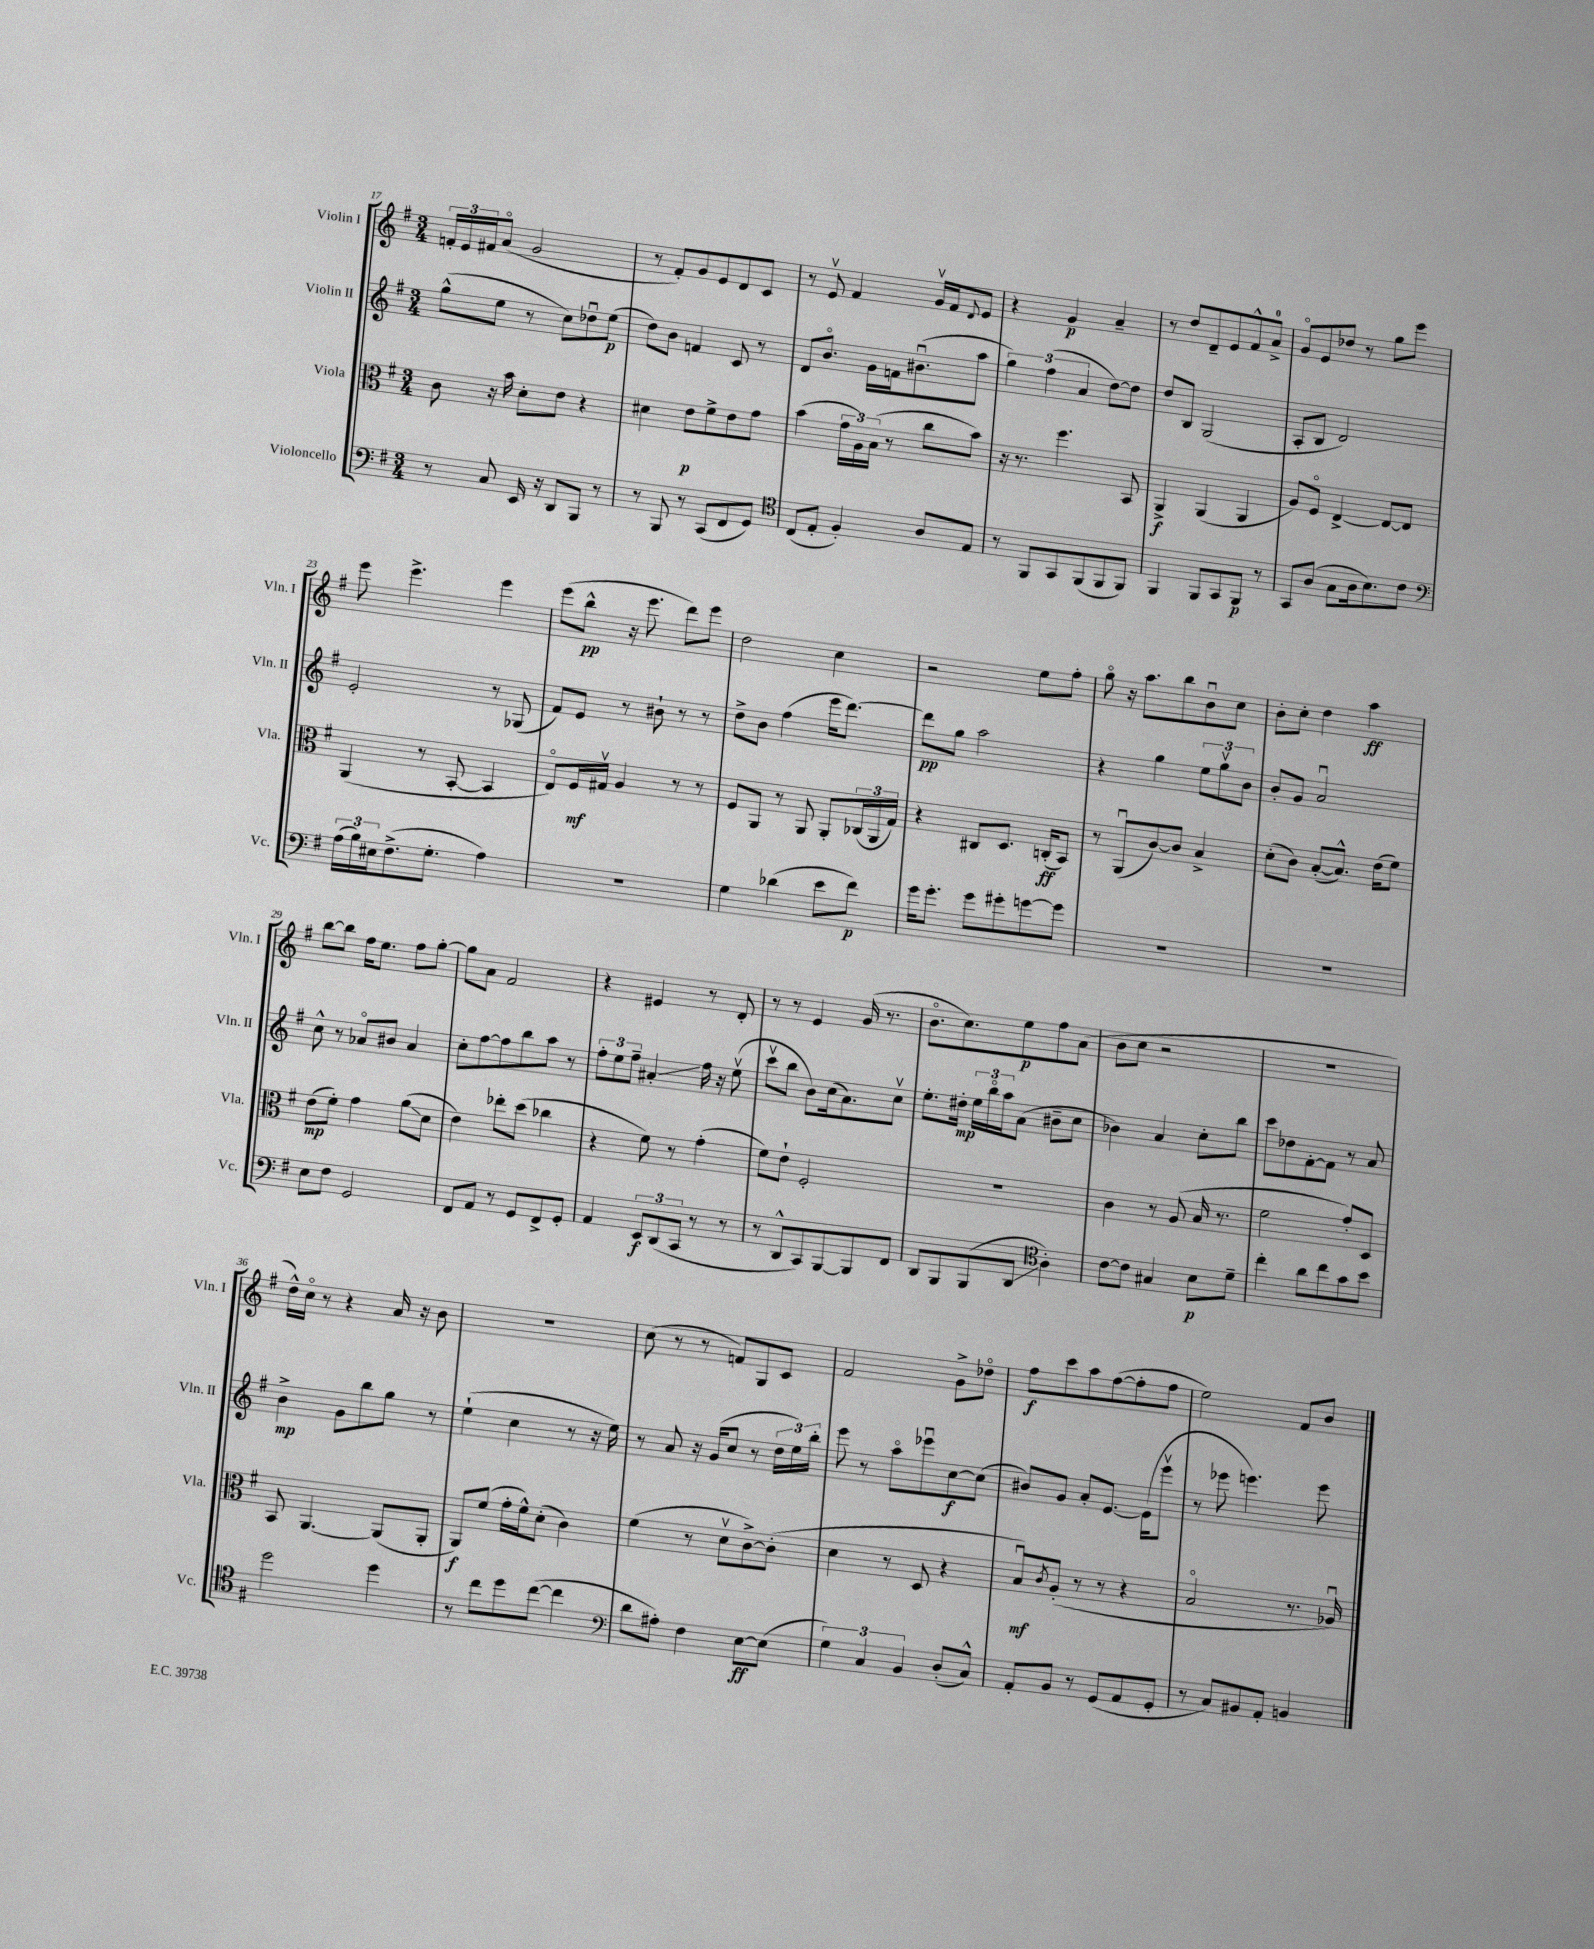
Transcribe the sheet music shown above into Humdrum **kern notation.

**kern	**kern	**kern	**kern
*staff4	*staff3	*staff2	*staff1
*clefF4	*clefC3	*clefG2	*clefG2
*k[f#]	*k[f#]	*k[f#]	*k[f#]
*M3/4	*M3/4	*M3/4	*M3/4
8r	8c\	(8gg^^\L	24f'/LL
.	.	.	24e/
.	.	.	24f#/J
8C/	16r	8ee\J	(8ao/J
.	16b\	.	.
16EE/	8d'\L	8r	2g/
16r	.	.	.
8DD/L	8e\J	8cc\L)	.
8BBB/J	4r	8dd-u\	.
8r	.	(8ee\J	.
=	=	=	=
8r	4d#\	8dd\L)	8r
8BBB/	.	8b\J	8f#'/L)
8r	8e\L	4f/	8g/
(8CC/L	8f#^\	.	8e/
8FF#/	8e\	8c/	8d/
8GG/J)	8g\J	8r	8c/J
=	=	=	=
*clefC4	*	*	*
(8C/L	(4b\	8d/L	8r
8E'/J	.	8.bo/J	8ev/
4F#'/)	24g\LL	.	4f#/
.	24A\)	.	.
.	.	16g\LL	.
.	(24B\JJ	.	.
.	8r	16f\J	.
.	.	(8.b#u\	.
8A/L	8cc\L	.	16gv/LL
.	.	.	16f#/J
.	.	.	8qqd/
8E/J	8b\J)	8aa\J	8e/J
=	=	=	=
8r	16r	6gg\)	4r
.	8.r	.	.
8FF#/L	.	.	.
.	.	(6ff#\	.
8GG/	4.ff#\	.	4g/
.	.	6a/	.
(8FF#/	.	.	.
8FF#/	.	[8dd\L)	4a~/
8FF#/J)	8BB/	8dd\]J	.
=	=	=	=
4FF#/	4AA^/	8dd/L	8r
.	.	8B/J	8dd/L
8FF#/L	(4AA/	(2G/	8d~/
8GG/	.	.	8e/
8FF#/J	4AA/	.	8f#^^/
8r	.	.	8a^/J
=	=	=	=
8GG/L	8A/L)	8A'/L	8go/L
(8A/J	8F#o/J	8B/J	8e/
8G\L	[4E^/	2d/)	8dd-/J
16A\k	.	.	8r
8.B\)	.	.	.
.	8E/_L	.	8gg\L
8c\J	8E/]J	.	8eee\J
=	=	=	=
*clefF4	*	*	*
(24A\LL	(4AA/	2e'/	8eee\
24B\)	.	.	.
24E#\J	.	.	.
(8.F#^\	.	.	4.eee^\
.	8r	.	.
8.G'\J	.	.	.
.	[8BB'/	.	.
4A\)	4BB/]	8r	4eee\
.	.	(8G-/	.
=	=	=	=
2.r	8Eo/L)	8f#/L)	(8eee\L
.	16F#/L	8e/J	8bb^^\J
.	16G#v/JJ	.	.
.	4A/	8r	16r
.	.	.	8.eee\
.	.	8b#`\	.
.	8r	8r	8ddd\L)
.	8r	8r	8eee\J
=	=	=	=
4G\	8F#/L	8dd^\L	2dd\
.	8AA/J	8b\J	.
(4d-\	8r	(4ff#\	.
.	8AA/	.	.
8e\L	8AA'/L	16eee\LK	4cc\
.	.	[8.ddd\J)	.
8f#\J)	(24C-/L	.	.
.	24AA/	.	.
.	24G/JJ)	.	.
=	=	=	=
16g\LK	4r	8ddd\]L	2r
8.g'\J	.	.	.
.	.	8gg\J	.
8g\L	8C#/L	2aa\	.
8g#'\	8.D/J	.	.
[8g\	.	.	8ee\L
.	(16C'/LK	.	.
8g\]J	8BB/J)	.	8ff#'\J
=	=	=	=
2.r	8r	4r	8ggo\
.	(8AAu/L	.	16r
.	.	.	8.aa\L
.	[8c/)	4gg\	.
.	8c/]J	.	8bb\
.	4B^/	12ee\L	8bu\
.	.	12ggv\	.
.	.	.	8cc\J
.	.	12b\J	.
=	=	=	=
2.r	(8d'\L	8b'/L	8b'\L
.	8c\J)	8g/J	8cc'\J
.	([8B'/L	2au/	4dd\
.	8.B^^/]J)	.	.
.	.	.	4aa\
.	(16e\LK	.	.
.	8f#\J)	.	.
=	=	=	=
8E\L	(8e\L	8cc^^\	[8bb\L
8F#\J	8f#'\J)	8r	8bb\]J
2GG/	4g\	8a-o/L	16ff#\LK
.	.	.	8.ee\J
.	.	8b#/J	.
.	(8a\L	4a-/	8ff#\L
.	8d\J	.	[8gg'\J
=	=	=	=
8FF#/L	4e\)	8cc'\L	8gg\]L
8AA/J	.	[8ff#\	8a\J
8r	8ee-'\L	8ff#\]	2f#/
8GG/L	(8dd\J	8bb\	.
8FF#^/	4cc-\	8aa\J	.
8GG'/J	.	8r	.
=	=	=	=
4AA/	4r	12ff#'\L	4r
.	.	12ee\	.
.	.	12ff#~\J	.
12EE/L	8f#\)	4a#'/	4e#/
(12DD/	.	.	.
.	8r	.	.
12CC/J	.	.	.
8r	(4g'\	16ff#\	8r
.	.	16r	.
8r	.	(8eev\	8d'/
=	=	=	=
8r	8f#\L)	8cccv\L	8r
8DD^^/L	8e`\J	8bb\J	8r
8CC/)	2F#'/	8b\L)	4e/
[8BBB/	.	(16cc\k	.
.	.	8.a\)	.
8BBB/]	.	.	(16g/
.	.	.	8.r
8FF#/J	.	8ccv\J	.
=	=	=	=
8DD/L	2.r	8.ee'\L	8.bo\L
8BBB/	.	.	.
.	.	16dd#'\Jk	8.cc\)
(8BBB/	.	24ee\LL	.
.	.	24bbo\	.
.	.	24aa\J	.
8DD/J	.	(8a\J	8ee\
*clefC4	*	*	*
4A'\)	.	8b#~\L	8ff#\
.	.	8cc\J	(8a\J
=	=	=	=
[8c\L	4c\	4b-\)	8b\L
8c\]J	.	.	8cc\J
4G#/	8r	4a/	2r
.	(8A/	.	.
8B\L	16B/	8cc'\L	.
.	8.r	.	.
8d~\J	.	8bb\J	.
=	=	=	=
4cc'\	2f#\	8ccc\L	2.r
.	.	8dd-\	.
8a\L	.	[8f#'\	.
8cc\	.	8f#\]J	.
8g\	8g'/L)	8r	.
8b\J	8D/J	8a/	.
=	=	=	=
2dd\	8BB/	4b^\	16dd^^\LL)
.	.	.	16cco\JJ
.	[4.AA/	.	8r
.	.	8g\L	4r
.	.	8bb\	.
4dd\	(8AA/]L	8gg\J	16a/
.	.	.	16r
.	8AA'/J	8r	8b\
=	=	=	=
8r	8AA/L)	(4ee`\	2.r
8cc\L	(8f#/J	.	.
8dd\	16g'\LL	4cc\	.
.	16f#^^\J)	.	.
([8cc\J	(8d'\J	.	.
4cc\]	4c\)	8r	.
.	.	16r	.
.	.	16ee\)	.
=	=	=	=
*clefF4	*	*	*
8d\L	(4f#\	8r	(8cc\
8A#'\J)	.	8a/	8r
4F#\	8r	16r	8r
.	.	(16g/LK	.
.	8dv\L	8cc/J	8f/L)
[8E\L	[8c^\)	8r	8G/
(8E\]J	(8c'\]J	24dd\LL	8c/J
.	.	24ee\)	.
.	.	24bb'\JJ	.
=	=	=	=
6G\)	4d\	8eee\	2f#/
.	.	8r	.
6C/	.	.	.
.	8r	8aao\L	.
6BB/	.	.	.
.	8D/	8eee-u\	.
(8D'/L	4r	[8cc\	8g^\L
8C^^/J)	.	(8cc\]J	8dd-o\J
=	=	=	=
8AA'/L	8Bu/L)	8b#/L)	8ff#\L
.	8qc/	.	.
8BB/J	(8A'/J	8g/J	8ccc\
8r	8r	8a'/L	8aa\
(8GG/L	8r	[8.e/J	([8ff#\
8AA/	4r	.	8ff#'\]
.	.	(16e\]LK	.
8GG'/J	.	8eeev\J	8ff#\J
=	=	=	=
8r	2Bo/	8r	2ee\)
8C/L)	.	8eee-\	.
8BB#/	.	4.eee\)	.
8AA'/J	.	.	.
4BB/	8.r	.	8f#/L
.	.	8eee\	8b/J
.	16A-u/)	.	.
==	==	==	==
*-	*-	*-	*-
